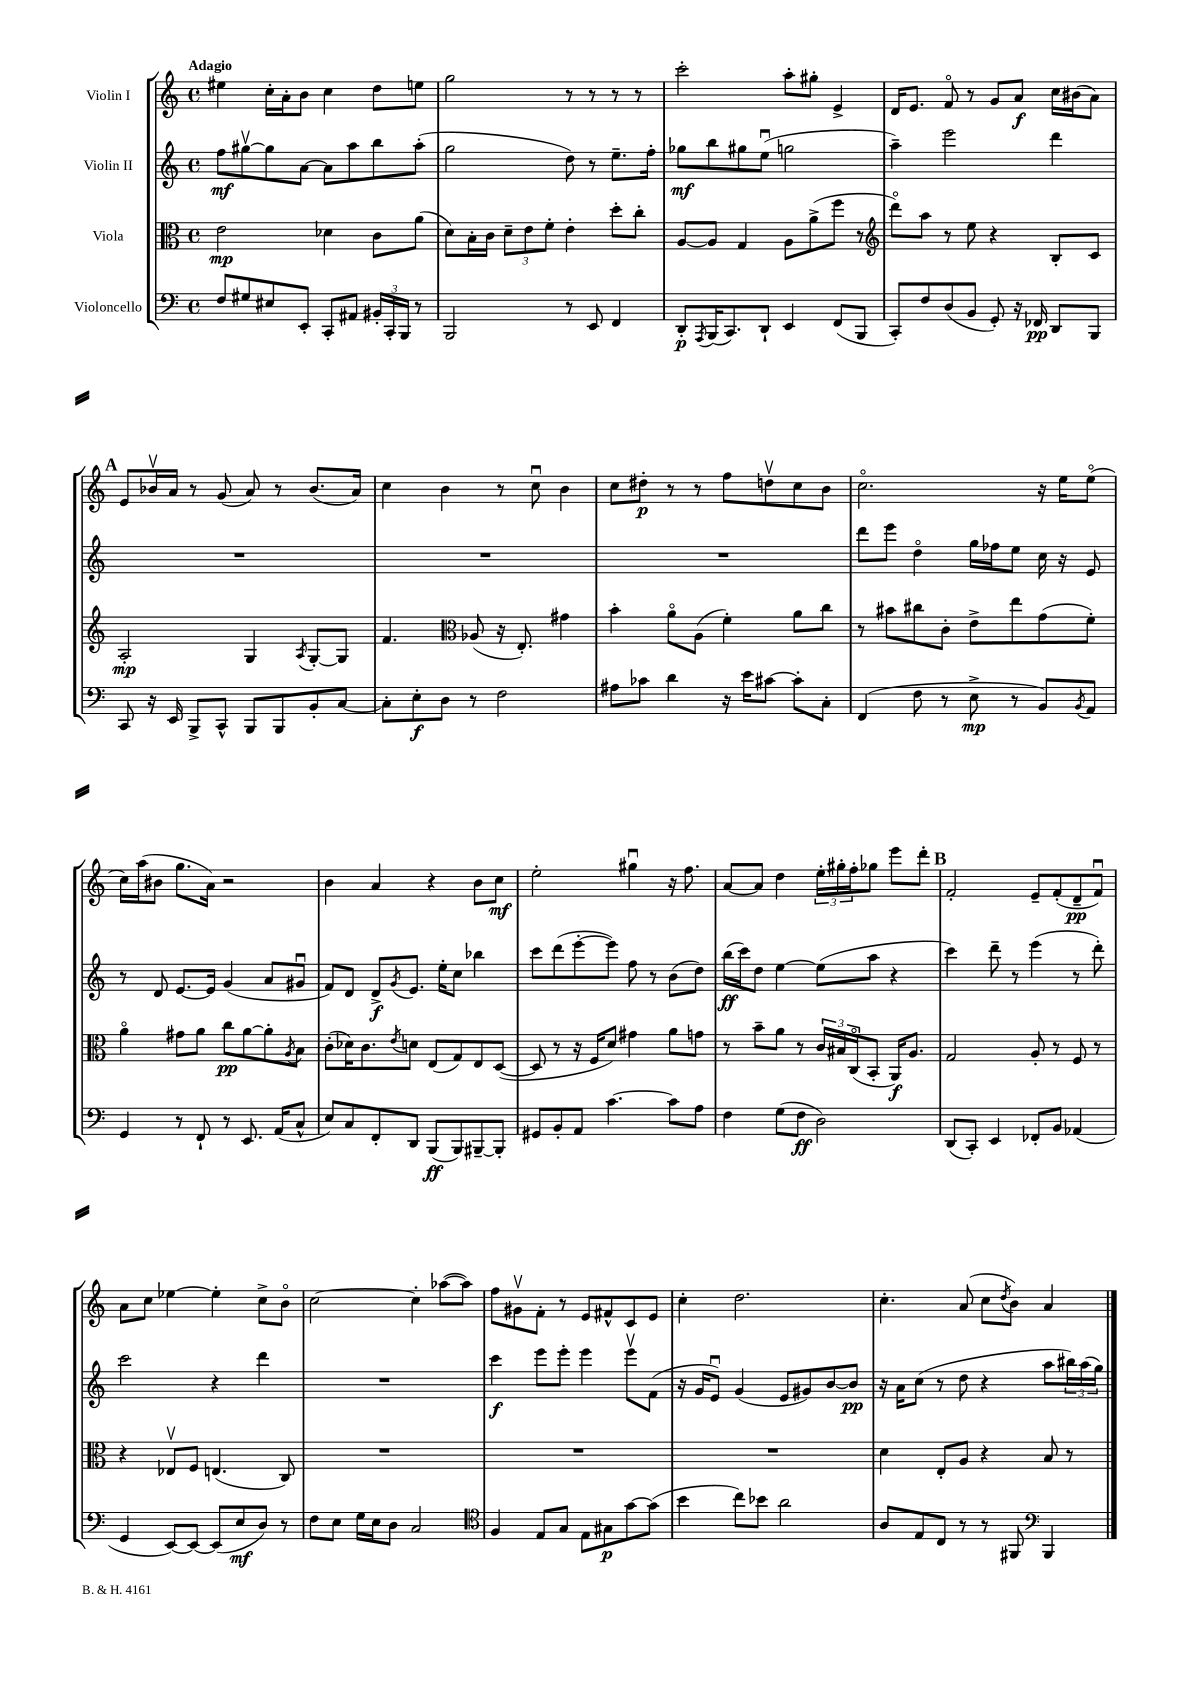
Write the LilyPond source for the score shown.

<<
\new StaffGroup <<
\new Staff = "s0" \with { instrumentName = "Violin I" } {
    \clef treble \key c \major \defaultTimeSignature \time 4/4 \tempo "Adagio"
    eis''4 c''16-. a'16-. b'8 c''4 d''8 e''8 |
    g''2 r8 r8 r8 r8 |
    c'''2-. a''8-. gis''8-. e'4-> |
    d'16 e'8. f'8\flageolet r8 g'8 a'8\f c''16 bis'16( a'8) |
    \mark \markup { \bold "A" } e'8 bes'16\upbow a'16 r8 g'8( a'8) r8 bes'8.( a'16) |
    c''4 b'4 r8 c''8\downbow b'4 |
    c''8 dis''8-.\p r8 r8 f''8 d''8\upbow c''8 b'8 |
    c''2.\flageolet r16 e''16 e''8\flageolet( |
    c''16) a''16( bis'8 g''8. a'16) r2 |
    b'4 a'4 r4 b'8 c''8\mf |
    e''2-. gis''4\downbow r16 f''8. |
    a'8~ a'8 d''4 \tuplet 3/2 { e''16-. gis''16-. f''16-. } ges''8 e'''8 d'''8-. |
    \mark \markup { \bold "B" } f'2-. e'8-- f'8-.( d'8--\pp f'8\downbow) |
    a'8 c''8 ees''4~ ees''4-. c''8-> b'8\flageolet |
    c''2~ c''4-. aes''8~( aes''8) |
    f''8 gis'8\upbow f'8-. r8 e'8 fis'8-^ c'8 e'8 |
    c''4-. d''2. |
    c''4.-. a'8( c''8 \acciaccatura { d''8 } b'8) a'4 \bar "|." |
}
\new Staff = "s1" \with { instrumentName = "Violin II" } {
    \clef treble \key c \major \defaultTimeSignature \time 4/4
    f''8\mf gis''8~\upbow gis''8 a'8~ a'8 a''8 b''8 a''8-.( |
    g''2 d''8) r8 e''8.-- f''16-. |
    ges''8\mf b''8 gis''8 e''8\downbow( g''2 |
    a''4--) e'''2 d'''4 |
    \mark \markup { \bold "A" } R1 |
    R1 |
    R1 |
    d'''8 e'''8 d''4\flageolet g''16 fes''16 e''8 c''16 r16 e'8 |
    r8 d'8 e'8.~ e'16 g'4( a'8 gis'8\downbow |
    f'8) d'8 d'8->\f \acciaccatura { g'8 } e'8. e''16-. c''8 bes''4 |
    c'''8 d'''8( e'''8~-. e'''8) f''8 r8 b'8( d''8) |
    b''16\ff( c'''16) d''8 e''4~ e''8( a''8 r4 |
    \mark \markup { \bold "B" } c'''4) d'''8-- r8 e'''4( r8 d'''8-.) |
    c'''2 r4 d'''4 |
    R1 |
    c'''4\f e'''8 e'''8-. e'''4 e'''8\upbow f'8( |
    r16 g'16 e'8\downbow) g'4( e'8 gis'8) b'8~ b'8\pp |
    r16 a'16 c''8( r8 d''8 r4 a''8 \tuplet 3/2 { bis''16) a''16( g''16) } \bar "|." |
}
\new Staff = "s2" \with { instrumentName = "Viola" } {
    \clef alto \key c \major \defaultTimeSignature \time 4/4
    e'2\mp des'4 c'8 a'8( |
    d'8) b16-. c'16 \tuplet 3/2 { d'8-- e'8 f'8-. } e'4-. d''8-. c''8-. |
    a8~ a8 g4 a8 a'8->( f''8 r8 |
    \clef treble d'''8\flageolet) a''8 r8 e''8 r4 b8-. c'8 |
    \mark \markup { \bold "A" } a2-.\mp g4 \acciaccatura { a8 } g8~-. g8 |
    f'4. \clef alto aes8( r16 e8.-.) gis'4 |
    b'4-. a'8\flageolet a8( f'4-.) a'8 c''8 |
    r8 bis'8 cis''8 c'8-. e'8-> e''8 g'8( f'8-.) |
    a'4\flageolet gis'8 a'8 c''8\pp a'8~ a'8-. \acciaccatura { a8 } b8 |
    c'8-.( des'16) c'8. \acciaccatura { e'8 } d'8 e8( g8) e8 d8~( |
    d8 r8 r16 f16 d'8) gis'4 a'8 g'8 |
    r8 b'8-- a'8 r8 \tuplet 3/2 { c'16 bis16 c16\flageolet( } b,8-. a,16\f) a8. |
    \mark \markup { \bold "B" } g2 a8-. r8 f8 r8 |
    r4 ees8\upbow f8 e4.( c8) |
    R1 |
    R1 |
    R1 |
    d'4 e8-. a8 r4 b8 r8 \bar "|." |
}
\new Staff = "s3" \with { instrumentName = "Violoncello" } {
    \clef bass \key c \major \defaultTimeSignature \time 4/4
    f8 gis8 eis8 e,8-. c,8-. ais,8 \tuplet 3/2 { bis,16-. c,16-. b,,16 } r8 |
    b,,2 r8 e,8 f,4 |
    d,8-.\p \acciaccatura { a,,8 } b,,16( c,8.) d,8-! e,4 f,8( b,,8 |
    c,8-.) f8 d8( b,8 g,8-.) r16 fes,16\pp d,8 b,,8 |
    \mark \markup { \bold "A" } c,8 r16 e,16 b,,8-> c,8-^ b,,8 b,,8 b,8-. c8~ |
    c8-. e8-.\f d8 r8 f2 |
    ais8 ces'8 d'4 r16 e'16 cis'8~ cis'8-. c8-. |
    f,4( f8 r8 e8->\mp r8 b,8) \acciaccatura { b,8 } a,8 |
    g,4 r8 f,8-! r8 e,8. a,16( c8-^ |
    e8) c8 f,8-. d,8 b,,8\ff( b,,8) bis,,8~-- bis,,8-. |
    gis,8 b,8-. a,8 c'4.~ c'8 a8 |
    f4 g8( f8\ff d2) |
    \mark \markup { \bold "B" } d,8( c,8-.) e,4 fes,8-. b,8 aes,4( |
    g,4 e,8~) e,8~ e,8( e8\mf d8) r8 |
    f8 e8 g16 e16 d8 c2 |
    \clef tenor f4 e8 g8 e8 gis8\p g'8~ g'8( |
    b'4 c''8) bes'8 a'2 |
    a8 e8 c8 r8 r8 fis,8 \clef bass b,,4 \bar "|." |
}
>>
>>
\layout { \context { \Score \remove "Bar_number_engraver" } }
